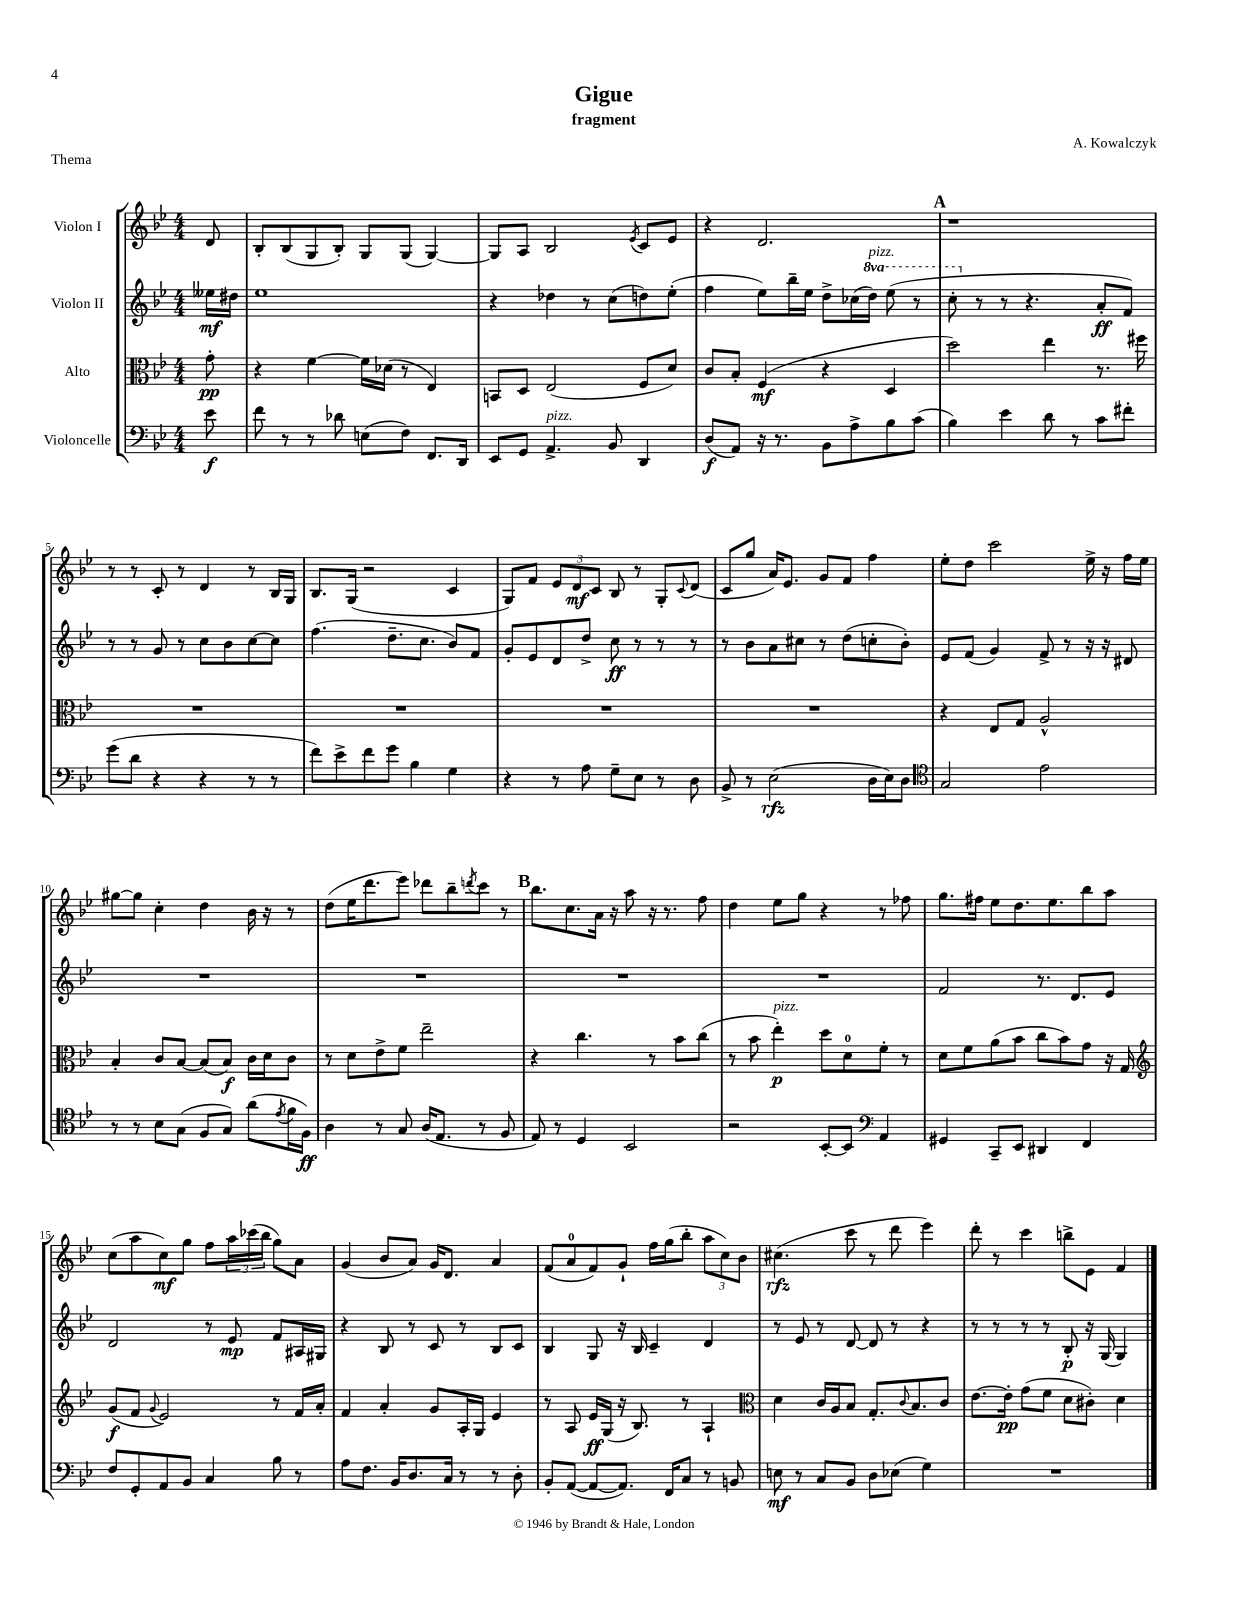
\header { title = "Gigue" composer = "A. Kowalczyk" subtitle = "fragment" piece = "Thema" }
<<
\new StaffGroup <<
\new Staff = "s0" \with { instrumentName = "Violon I" } {
    \clef treble \key bes \major \numericTimeSignature \time 4/4 \partial 8
    d'8 |
    bes8-. bes8( g8 bes8-.) g8 g8( g4~) |
    g8 a8 bes2 \acciaccatura { ees'8 } c'8 ees'8 |
    r4 d'2. |
    \mark \markup { \bold "A" } r1 |
    r8 r8 c'8-. r8 d'4 r8 bes16 g16 |
    bes8. g16( r2 c'4 |
    g8) f'8 \tuplet 3/2 { ees'8 d'8\mf c'8 } bes8 r8 g8-. \appoggiatura { c'8 } d'8( |
    c'8 g''8 a'16) ees'8. g'8 f'8 f''4 |
    ees''8-. d''8 c'''2 ees''16-> r16 f''16 ees''16 |
    gis''8~ gis''8 c''4-. d''4 bes'16 r16 r8 |
    d''8( ees''16 d'''8. ees'''8) des'''8 bes''8-- \acciaccatura { d'''8 } c'''8 r8 |
    \mark \markup { \bold "B" } bes''8. c''8. a'16 r16 a''8 r16 r8. f''8 |
    d''4 ees''8 g''8 r4 r8 fes''8 |
    g''8. fis''16 ees''8 d''8. ees''8. bes''8 a''8 |
    c''8( a''8 c''8\mf) g''8 f''8 \tuplet 3/2 { a''16 ces'''16( bes''16 } g''8) a'8 |
    g'4( bes'8 a'8) g'16 d'8. a'4 |
    f'8( a'8-0 f'8) g'8-! f''16 g''16( bes''8-. \tuplet 3/2 { a''8 c''8) bes'8 } |
    cis''4.\rfz( c'''8 r8 d'''8 ees'''4) |
    d'''8-. r8 c'''4 b''8-> ees'8 f'4 \bar "|." |
}
\new Staff = "s1" \with { instrumentName = "Violon II" } {
    \clef treble \key bes \major \numericTimeSignature \time 4/4 \set Staff.ottavationMarkups = #ottavation-simple-ordinals \partial 8
    eeses''16\mf dis''16 |
    ees''1 |
    r4 des''4 r8 c''8( d''8) ees''8-.( |
    f''4 ees''8) bes''16-- ees''16 d''8-> ces''16( \ottava #1 d'''16^\markup { \italic "pizz." }) ees'''8( r8 |
    \mark \markup { \bold "A" } c'''8-. \ottava #0 r8 r8 r4. a'8-.\ff f'8) |
    r8 r8 g'8 r8 c''8 bes'8 c''8~ c''8 |
    f''4.( d''8.-- c''8. bes'8) f'8 |
    g'8-. ees'8 d'8 d''8-> c''8\ff r8 r8 r8 |
    r8 bes'8 a'8 cis''8 r8 d''8( c''8-. bes'8-.) |
    ees'8 f'8( g'4) f'8-> r8 r16 r16 dis'8 |
    R1 |
    R1 |
    \mark \markup { \bold "B" } R1 |
    R1 |
    f'2 r8. d'8. ees'8 |
    d'2 r8 ees'8\mp f'8 ais16 gis16 |
    r4 bes8 r8 c'8 r8 bes8 c'8 |
    bes4 g8 r16 bes16 c'4-- d'4 |
    r8 ees'8 r8 d'8~ d'8 r8 r4 |
    r8 r8 r8 r8 bes8-.\p r16 g16( g4) \bar "|." |
}
\new Staff = "s2" \with { instrumentName = "Alto" } {
    \clef alto \key bes \major \numericTimeSignature \time 4/4 \partial 8
    g'8-.\pp |
    r4 f'4~ f'16 des'16( r8 ees4) |
    b,8 d8 ees2( f8 d'8) |
    c'8 bes8-. f4\mf( r4 d4 |
    \mark \markup { \bold "A" } d''2) ees''4 r8. fis''16 |
    R1 |
    R1 |
    R1 |
    R1 |
    r4 ees8 g8 a2-^ |
    bes4-. c'8 bes8~ bes8( bes8\f) c'16 d'16 c'8 |
    r8 d'8 ees'8-> f'8 ees''2-- |
    \mark \markup { \bold "B" } r4 c''4. r8 bes'8 c''8( |
    r8 bes'8 ees''4-.\p^\markup { \italic "pizz." }) d''8 d'8-0 f'8-. r8 |
    d'8 f'8 a'8( bes'8 c''8 bes'8) g'8 r16 g16 |
    \clef treble g'8\f( f'8 \appoggiatura { g'8 } ees'2) r8 f'16 a'16-. |
    f'4 a'4-. g'8 a16-. g16 ees'4 |
    r8 a8 ees'16\ff g16( r16 bes8.) r8 a4-! |
    \clef alto d'4 c'16 a16 bes8 g8.-. \appoggiatura { c'8 } bes8. c'8 |
    ees'8.~ ees'16-.\pp g'8( f'8 d'8 cis'8-.) d'4 \bar "|." |
}
\new Staff = "s3" \with { instrumentName = "Violoncelle" } {
    \clef bass \key bes \major \numericTimeSignature \time 4/4 \partial 8
    ees'8\f |
    f'8 r8 r8 des'8 e8( f8) f,8. d,16 |
    ees,8 g,8 a,4.->^\markup { \italic "pizz." } bes,8 d,4 |
    d8\f( a,8) r16 r8. bes,8 a8-> bes8 c'8( |
    \mark \markup { \bold "A" } bes4) ees'4 d'8 r8 c'8 fis'8-. |
    g'8( d'8 r4 r4 r8 r8 |
    f'8) ees'8-> f'8 g'8 bes4 g4 |
    r4 r8 a8 g8-- ees8 r8 d8 |
    bes,8-> r8 ees2\rfz( d16 ees16) d8 |
    \clef tenor g2 ees'2 |
    r8 r8 bes8 g8( f8 g8) a'8( \acciaccatura { ees'8 } f'16 f16\ff) |
    a4 r8 g8 a16( ees8. r8 f8 |
    \mark \markup { \bold "B" } ees8) r8 d4 bes,2 |
    r2 bes,8~-. bes,8 \clef bass a,4 |
    gis,4 c,8-- ees,8 dis,4 f,4 |
    f8 g,8-. a,8 bes,8 c4 bes8 r8 |
    a8 f8. bes,16 d8. c16 r8 r8 d8-. |
    bes,8-. a,8~( a,8~ a,8.) f,16 c8 r8 b,8 |
    e8\mf r8 c8 bes,8 d8 ees8( g4) |
    R1 \bar "|." |
}
>>
>>
